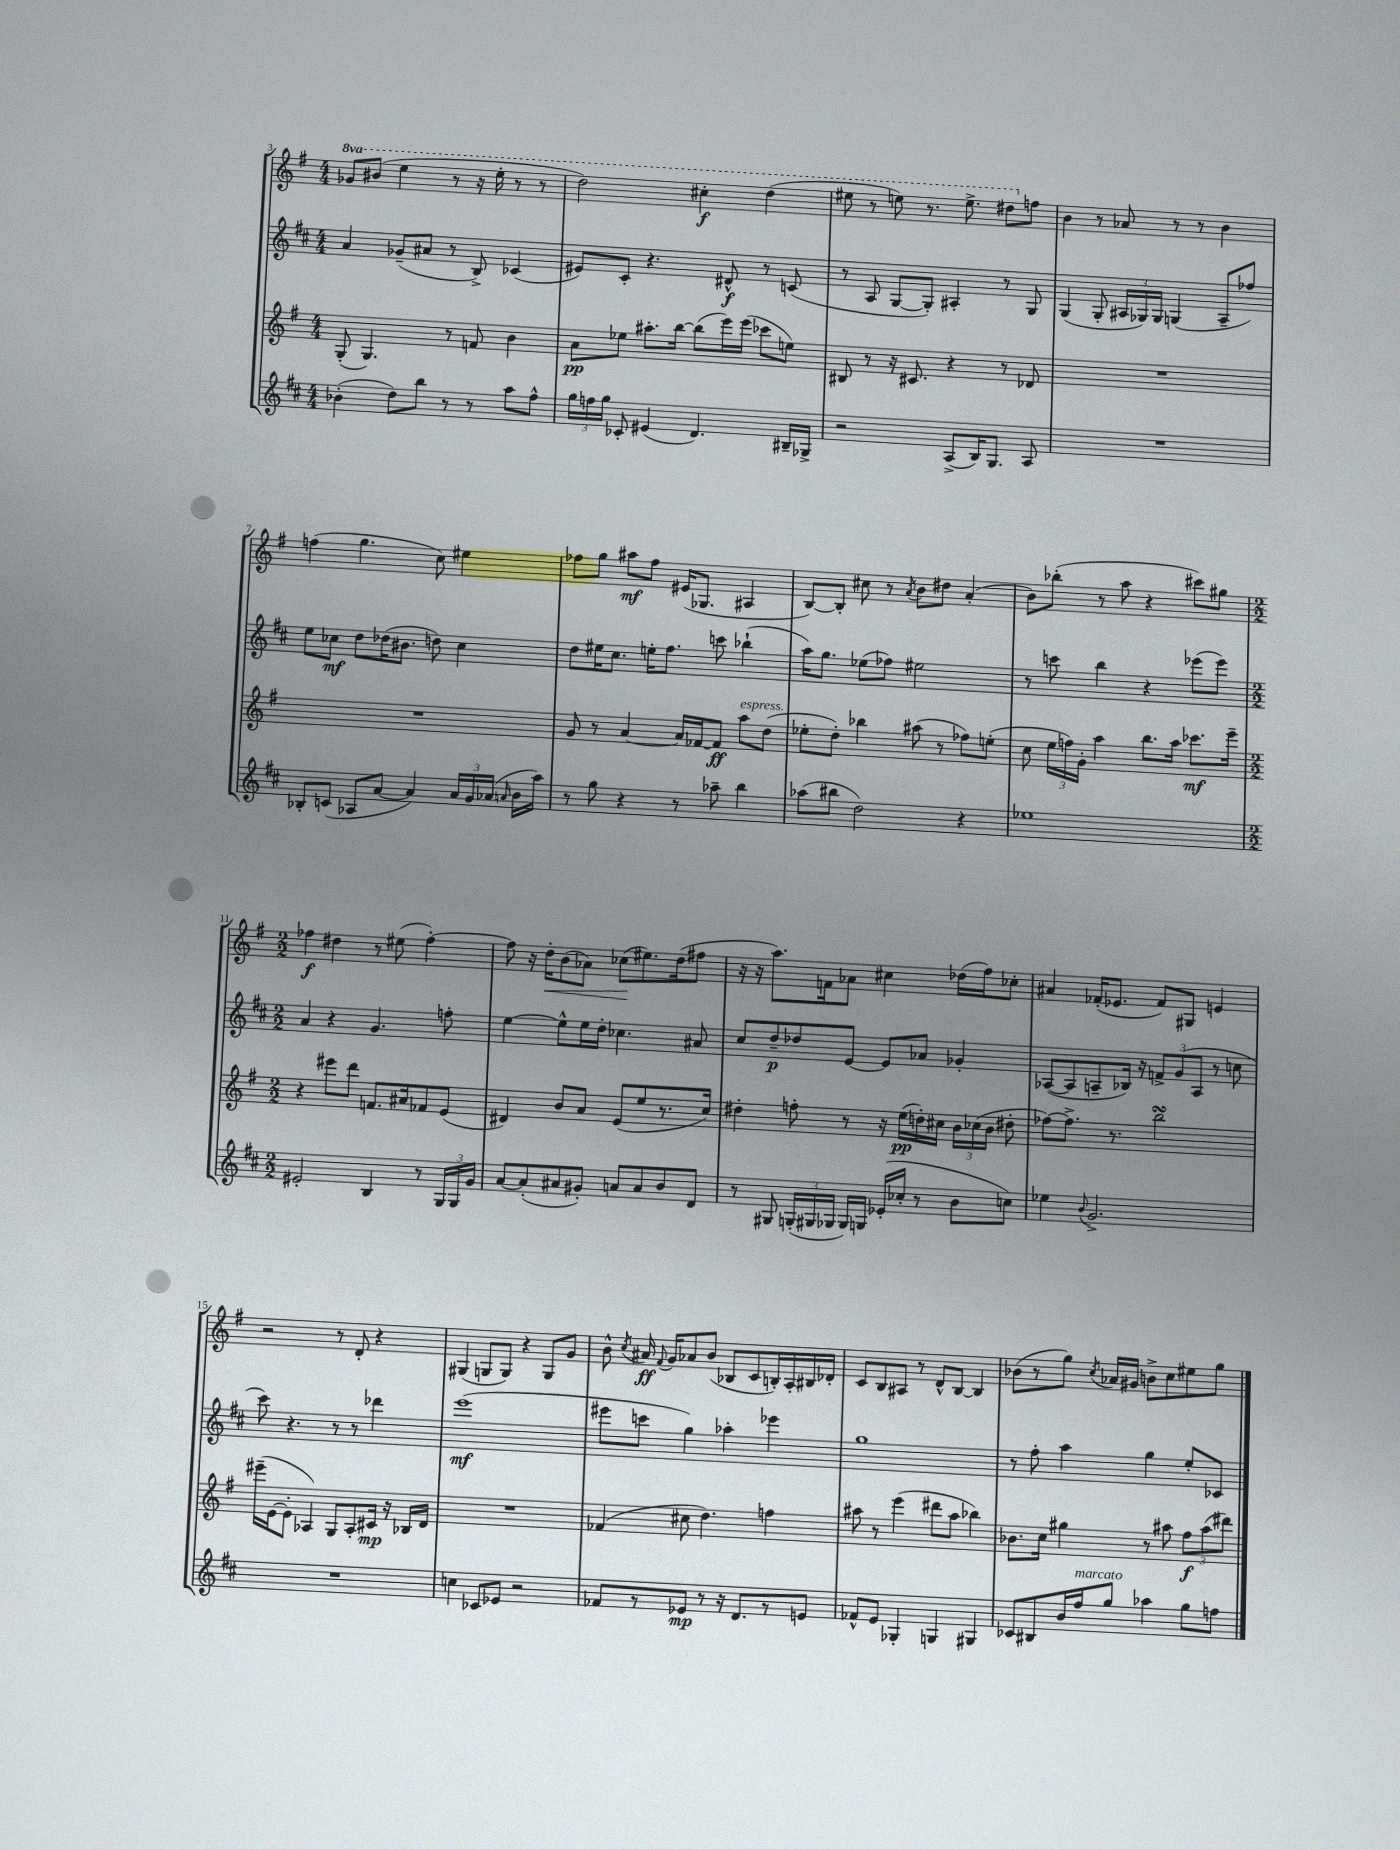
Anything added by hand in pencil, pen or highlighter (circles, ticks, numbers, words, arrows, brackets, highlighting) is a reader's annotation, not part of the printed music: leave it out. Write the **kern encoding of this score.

**kern	**kern	**kern	**kern
*staff4	*staff3	*staff2	*staff1
*clefG2	*clefG2	*clefG2	*clefG2
*k[f#c#]	*k[f#]	*k[f#c#]	*k[f#]
*M4/4	*M4/4	*M4/4	*M4/4
(4b-'	(8G'	4a	8gg-
.	4.G)	.	(8bb#
8dd)	.	(8g-~	4eee
8bb	.	8a#	.
8r	8r	8r	8r
8r	8f	8B^)	16r
.	.	.	16eee'
8aa	4b	(4c-	8r
8ff#^^	.	.	8r
=	=	=	=
24gg	8a	8e#)	2ddd)
24ff	.	.	.
24gg	.	.	.
8c-'	8ee-	8c#'	.
(4e#	8.aa#'	4.r	.
.	[16bb	.	.
4.d)	(8bb]	.	4ccc#'
.	16eee)	8d#^^	.
.	(16eee	.	.
.	8ccc-	8r	(4ddd
16B#~	8ee)	(8c	.
16G-^	.	.	.
=	=	=	=
2r	8B#	8r	8eee#
.	8r	8A	8r
.	16r	[8G	8eee)
.	8.c#	.	.
.	.	8G'])	8.r
(8A^	4r	4A#'	.
.	.	.	8.eee^
16B)	.	.	.
8.G	.	.	.
.	8r	8r	8ddd#
8A	8d-	8G	8ff
=	=	=	=
1r	1r	(4G	4b
.	.	8G'	8r
.	.	24A#	8a-
.	.	24G-)	.
.	.	24G-	.
.	.	(4G	8r
.	.	.	8r
.	.	8A#~	4b
.	.	8ff-)	.
=	=	=	=
8B-'	1r	8ee	(4ff
(8c	.	8cc-	.
8A-	.	8dd	4.gg
[8a	.	(16dd-	.
.	.	8.b#	.
4a])	.	.	.
.	.	8dd)	8cc)
24a	.	4cc-	4ee#
24g	.	.	.
(24a-	.	.	.
16qqa	.	.	.
16b	.	.	.
16aa)	.	.	.
=	=	=	=
8r	8g	8dd	8ff-
8gg	8r	16ee#	8gg
.	.	8.cc#	.
4r	[4a	.	8aa#
.	.	16ee'	8ff-
.	.	8.ff#	.
8r	16a]	.	(16e#
.	[16f-	.	8.G-
8aa-~	8f-]	8ccc	.
4bb	8aa	(4bb-`	4A#
.	(8dd	.	.
=	=	=	=
(8aa-	8ee-'	16aa)	[8B)
.	.	8.gg	.
8bb#	8dd')	.	8B']
2dd)	4bb-	(8ee-	8cc#
.	.	8ff-)	8r
.	.	.	8qa
.	(8aa#	2ee#	8b
.	8r	.	8dd#
4r	8ff-)	.	(4a'
.	(8ee'	.	.
=	=	=	=
1ee-	8cc	8r	8b)
.	24ee	8ccc	(8bb-'
.	24ff)	.	.
.	24g'	.	.
.	4aa	4bb	8r
.	.	.	8aa
.	8.bb	4r	4r
.	16aa	.	.
.	8.ccc-	(8eee-	8ccc#)
.	.	8eee-)	8gg#
.	16eee~	.	.
=	=	=	=
*M2/2	*M2/2	*M2/2	*M2/2
2e#'	4r	4a	4ff-
.	8eee#	4r	4dd#
.	8ddd	.	.
4B	8.f	4.g	8r
.	.	.	(8ee#
.	16a#	.	.
8r	8f-	.	[4ff-')
24G	(8e	8ff'	.
24G	.	.	.
24g	.	.	.
=	=	=	=
[8a	4d#)	[4ee	8ff-]
(8a']	.	.	16r
.	.	.	16dd'
8a#	8b	8ee^^]	(8b
8g#')	8a	16ee	8a-)
.	.	16dd'	.
8a	(8e	4.cc-	(8cc-
8a	8ee	.	8.ee#)
8b	8.r	.	.
.	.	.	(16dd
8d	.	8a#	8ff#
.	16cc)	.	.
=	=	=	=
8r	4dd#'	8cc#	16r
.	.	.	16r
8G#	.	8dd~	8.aa)
(24G'	8ff'	8dd-	.
24G#	.	.	.
.	.	.	16f
24G-	.	.	.
16G-)	8r	[8e	8a-
16G	.	.	.
(16e-'	16r	8e]	4cc#
16cc-'	(16ee	.	.
8r	16dd')	8a-	.
.	16cc#	.	.
8b	24b	4g-'	(16dd-
.	(24cc-	.	.
.	.	.	16ff#)
.	24b	.	.
8cc)	8dd#'	.	8cc-'
=	=	=	=
4ee-	[8ff-)	([8A-	4a#
.	8.ff-^]	8A-]	.
8qqb	.	.	.
2.g^	.	8A~	(16f-'
.	8.r	.	8.e-
.	.	16B-)	.
.	.	16r	.
.	2bb	12f^	8f-)
.	.	(12g	.
.	.	.	8G#
.	.	12A	.
.	.	8r	4e
.	.	8cc	.
=	=	=	=
1r	(16eee#~	8ccc#)	2r
.	[16e	.	.
.	8e']	4.r	.
.	4A-)	.	.
.	8G	8r	8r
.	8A-'	8r	8d'
.	16c#	4ddd-	4r
.	16r	.	.
.	16B-	.	.
.	16d	.	.
=	=	=	=
4cc	1r	(1eee	(4G#
8c-	.	.	8G
8e-	.	.	8G)
2r	.	.	4r
.	.	.	8G
.	.	.	8g
=	=	=	=
8f-	(4f-	8eee#	8b^^
.	.	.	8qcc
8r	.	8ccc	16a#
.	.	.	8qqf#
.	.	.	16g
8e-	8cc#	4gg)	8a-
8r	4.dd)	.	(8b
16r	.	4aa-'	8B-
8.d	.	.	.
.	.	.	8c
8r	4ff	4eee-	16B')
.	.	.	16A'
8e	.	.	16B#
.	.	.	16d-'
=	=	=	=
8f-^^	8aa#	1gg	8c
8e	8r	.	8B
4G-'	(4eee	.	8A#
.	.	.	8r
4G	8ddd#	.	8d^^
.	8aa#	.	[8B
4G#	4bb-)	.	4B]
=	=	=	=
8c-	8.b-	8r	(8b-
8B#	.	8ff#'	8r
.	16cc	.	.
16b	4gg#	4aa	8gg)
16ff#	.	.	.
.	.	.	8qcc
8gg	.	.	16a-
.	.	.	16g#
4aa-	8r	4gg	8b^
.	8aa#	.	8cc
8gg	12ff#	8ee'	8ee#
.	(12aa#	.	.
8ff	.	8c-	8gg
.	12ddd#)	.	.
==	==	==	==
*-	*-	*-	*-
